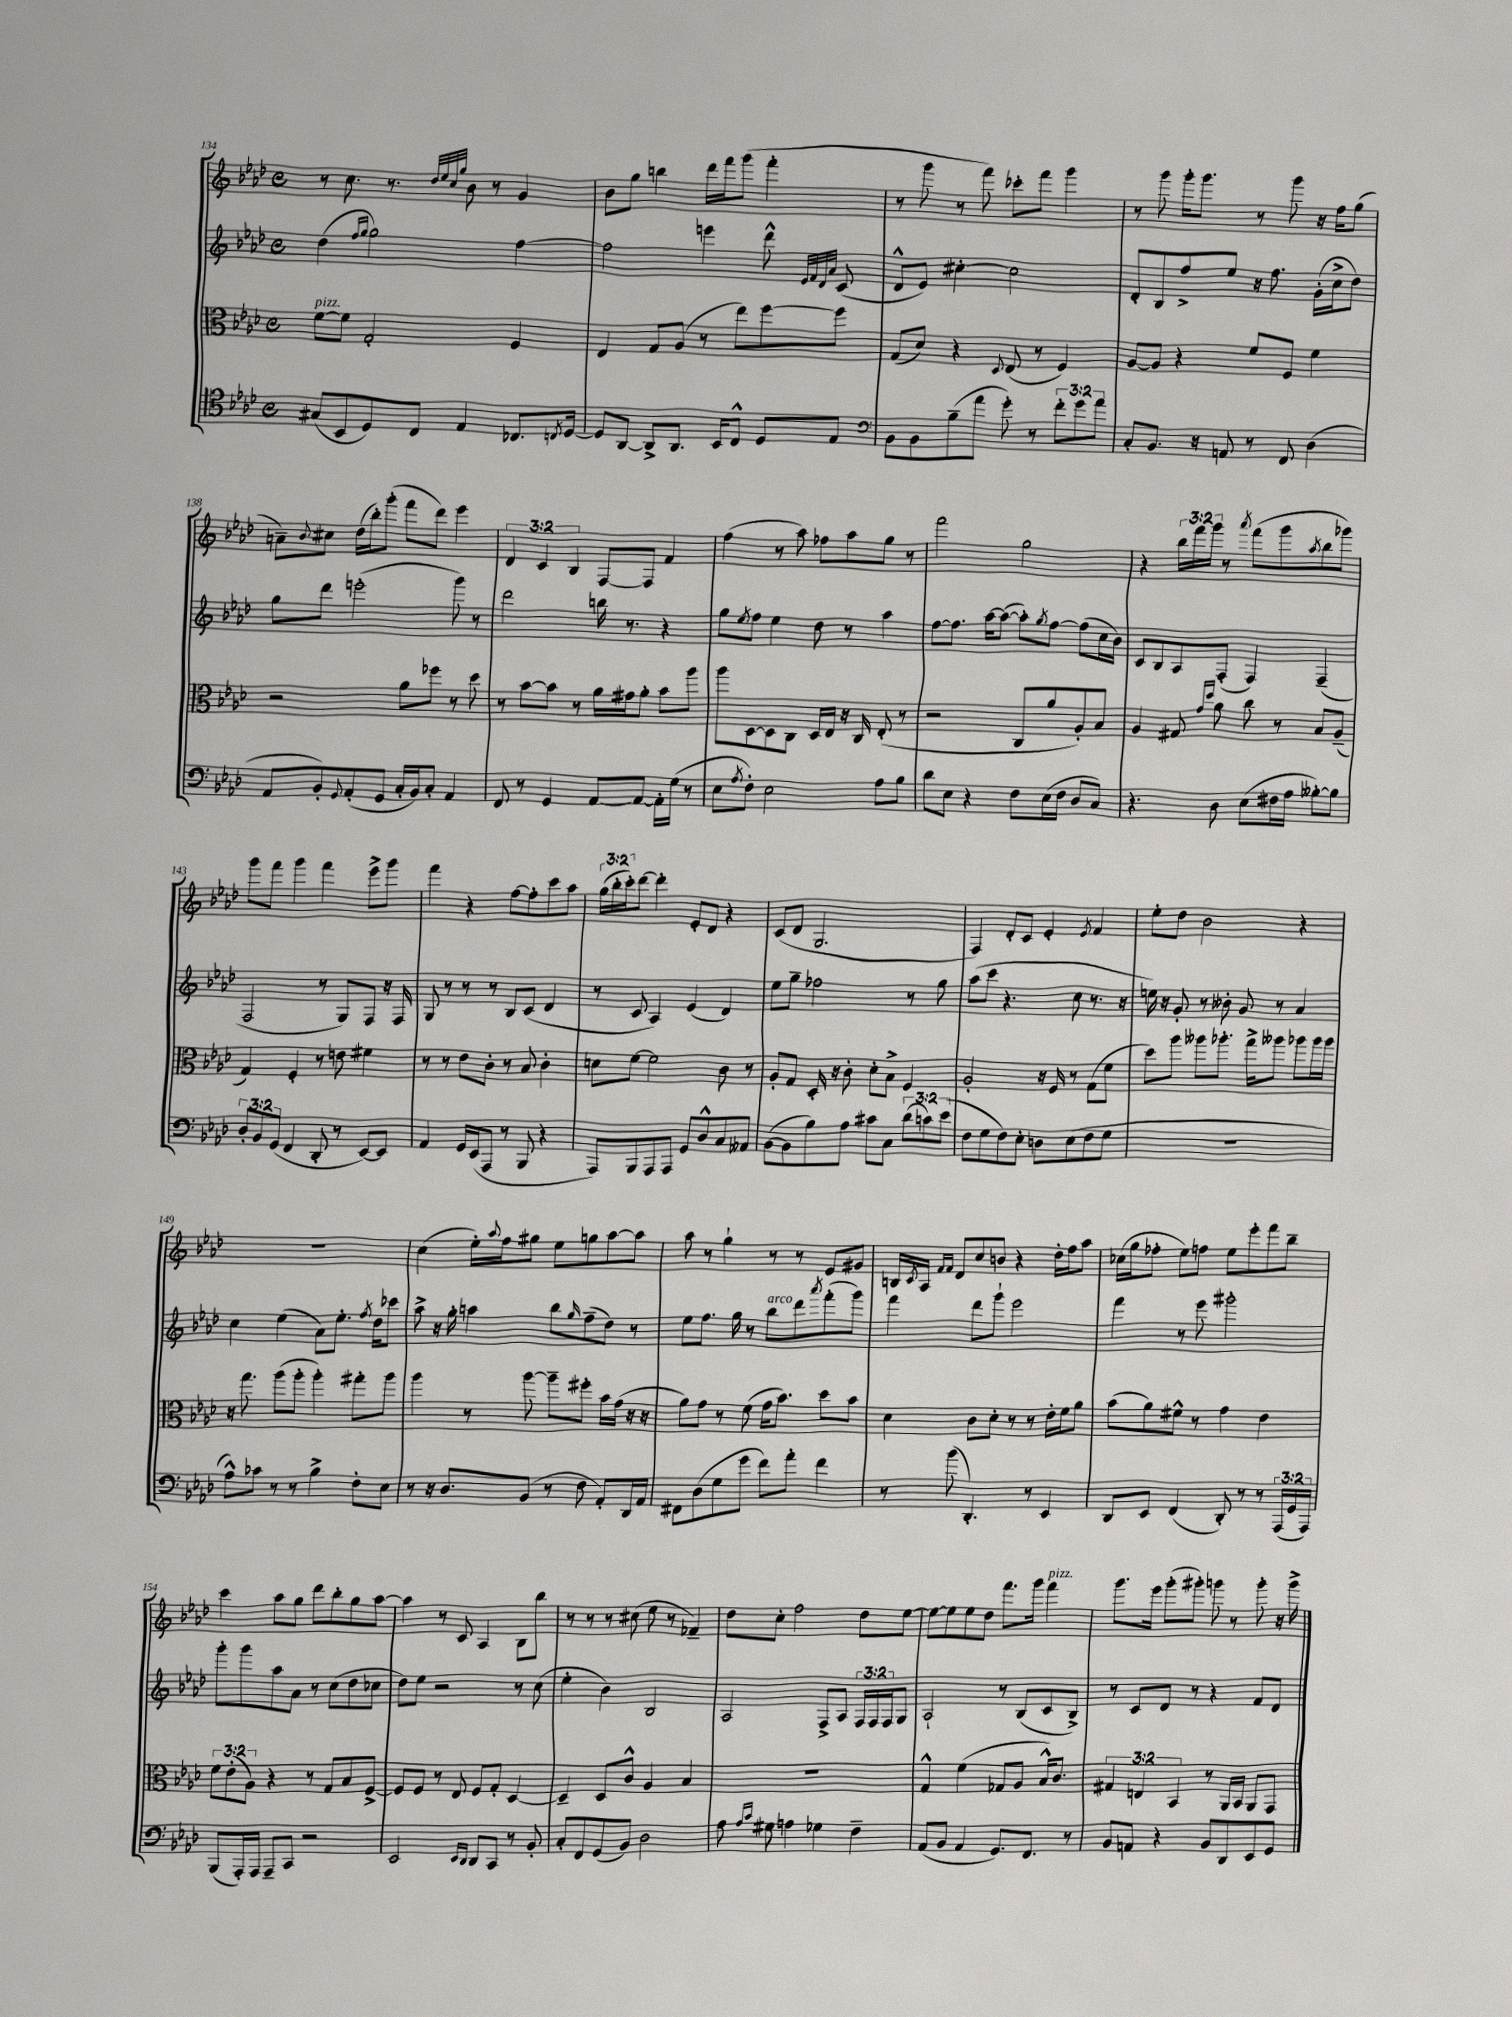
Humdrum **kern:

**kern	**kern	**kern	**kern
*staff4	*staff3	*staff2	*staff1
*clefC4	*clefC3	*clefG2	*clefG2
*k[b-e-a-d-]	*k[b-e-a-d-]	*k[b-e-a-d-]	*k[b-e-a-d-]
*M4/4	*M4/4	*M4/4	*M4/4
*met(c)	*met(c)	*met(c)	*met(c)
(8G#	[8f	(4dd-	8r
8BB-	8f]	.	8.cc
.	.	16qqff	.
.	.	16qqgg	.
8D-)	2G'	2gg)	.
.	.	.	8.r
8C	.	.	.
.	.	.	32qqdd-
.	.	.	32qqee-
.	.	.	32qqcc
.	.	.	32qqgg
4E-	.	.	8b-
.	.	.	8r
8.C-	4F	[4ff	4g
8qC	.	.	.
[16D-	.	.	.
=	=	=	=
8D-]	4E-	2ff]	8b-
[8AA-	.	.	8gg
8AA-^]	8G	.	4bb
8.AA-	(8A-	.	.
.	8r	4eee	16ddd-
16BB-	.	.	16fff
8C^^	8ee-)	.	(8ggg
8D-	[8ff	8ddd-^^	4fff'
.	.	32qqe-	.
.	.	32qqf	.
.	.	32qqd-	.
.	.	32qqa-	.
8E-	8ff]	(8c	.
=	=	=	=
*clefF4	*	*	*
8BB-	(8G	8d-^^	8r
8BB-	8d-)	8e-)	8ggg
(8B-~	4r	[4cc#'	8r
8a-	.	.	8fff)
.	8qqD-	.	.
8g')	(8E-	2cc#]	8ccc-'
8r	8r	.	8fff
12f'	4F)	.	4ggg
12g	.	.	.
12a-	.	.	.
=	=	=	=
8C'	[8A-	8d-'	8r
8.BB-	8A-]	8B-	8ggg
.	4r	8ff^	16ggg'
16r	.	.	8.ggg
8AA	.	8ee-	.
8r	8f	16r	8r
.	.	8.ff	.
8FF	8F	.	8ggg
(4D-	4f	(16g'	16r
.	.	16cc^	16ff
.	.	8dd-)	(8gg
=	=	=	=
8AA-	2r	8gg	8a~)
.	.	.	8qqb-
8BB-')	.	8ddd-	8cc#
8qqGG	.	.	.
(8AA-'	.	(2eee'	(16dd-
.	.	.	16bb-')
8GG	.	.	(8ggg'
16C'	8a-	.	8fff
16BB-)	.	.	.
8C'	8ff-	.	8ddd-)
4AA-	8r	8ggg)	4eee-
.	8dd-	8r	.
=	=	=	=
8FF	8r	2ddd-	6d-
8r	[8b-	.	.
.	.	.	6c
4GG	8b-]	.	.
.	.	.	6B-
.	8r	.	.
[8AA-	16a-	16bb	[8F
.	16g#	8.r	.
8AA-_	8a-'	.	8F]
16AA-']	8b-	4r	4f
(16G	.	.	.
8r	8aa-	.	.
=	=	=	=
8E-	8aa-	8gg	(4ff
8qA-	.	8qee-	.
8F')	[8D-	8ff	.
2E-	8D-]	4ee-	8r
.	8C	.	8aa-)
.	16D-	8dd-	8ff-
.	16E-	.	.
.	16r	8r	8aa-
.	16C	.	.
8A-	(8E-'	4aa-	8gg
8B-	8r	.	8r
=	=	=	=
8d-	2r	[8ff	2fff
8E-	.	8.ff]	.
4r	.	.	.
.	.	[16aa-	.
.	.	(8aa-_	.
8F	8C	8aa-'])	2gg
.	.	8qgg	.
(16E-	8a-	[8ff	.
16F	.	.	.
8D-	8A-')	(8ff]	.
8C)	8B-	16cc	.
.	.	16b-)	.
=	=	=	=
4.r	4A-	8c	4r
.	.	8B-	.
.	8G#	8A-	24bb-
.	.	.	24fff
.	.	.	24ggg
.	16qqg	.	.
.	16qqdd-	.	.
8D-	8a-	(8F'	8r
.	.	.	8qaaa-
(8E-	8cc	4F)	(8fff
16F#	8r	.	8ggg
16A-	.	.	.
.	.	.	8qaa-
[8B--')	8B-	(4F~	8bb-
8B--]	(8A-~	.	8ggg-)
=	=	=	=
12D-'	4G)	2F	8ggg
12BB-	.	.	.
.	.	.	8fff
(12GG	.	.	.
4FF	4F'	.	4ggg
8DD-'	8r	8r	4fff
8r	8e	8G)	.
[8EE-)	4f#	8F	8eee-^
8EE-]	.	16r	8ggg
.	.	16F	.
=	=	=	=
4AA-	8r	8G	4fff
.	8r	8r	.
16GG	8e-	8r	4r
(16EE-	.	.	.
8AAA-	8c'	8r	.
8r	8r	8B-	[8ff
8BBB-	8B-	(8c	8ff']
4r	4c'	4d-	8ccc
.	.	.	8aa-
=	=	=	=
8AAA-)	8d	8r	(24gg
.	.	.	24bb-'
.	.	.	24ccc')
8BBB-	[8f	8c	[8ddd-
8AAA-	2f]	4A-)	4ddd-']
8AAA-	.	.	.
8GG	.	(4e-	8e-'
8D-^^	.	.	8d-
8C	8c	4d-)	4r
8AA--	8r	.	.
=	=	=	=
([8BB-	8A-'	8ee-	(8c
8BB-]	8G	8gg~	8d-
8B-)	16D-'	2ff-	2.G
.	16r	.	.
8A-	8c'	.	.
8c#	8d-'	.	.
8C	8B-^	.	.
(12d-	4F	8r	.
12c)	.	.	.
.	.	8gg	.
(12e-	.	.	.
=	=	=	=
8F	2A-'	(8aa-	4F)
8G	.	8ccc	.
8F)	.	4.r	8d-'
8E-'	.	.	8c
8D	16r	.	4e-'
.	16F	.	.
(8E-	8r	8cc	.
.	.	.	8qe-
8F	(8G	8.r	4f
8G	8f	.	.
.	.	16r	.
=	=	=	=
1r	8dd-)	16ee)	8ee-'
.	.	16r	.
.	8aa-	8g'	8dd-
.	8aa--	8r	2b-
.	8.aa-'	8b--'	.
.	.	8g	.
.	16gg^	.	.
.	8aa--	8r	.
.	8aa-	4a-	4r
.	16aa-	.	.
.	16aa-	.	.
=	=	=	=
8A-^^)	16r	4cc	1r
.	8.gg	.	.
8c-	.	.	.
8r	(8aa-	(4ee-	.
8r	8aa-'	.	.
4B-^	4aa-')	8a-)	.
.	.	8.ee-'	.
8F'	8gg#'	.	.
.	.	8qff	.
.	.	16dd-	.
8E-	8aa-	8ccc-	.
=	=	=	=
8r	4aa-	8aa-^	(4cc
16r	.	16r	.
8.D-	.	16gg'	.
.	8r	4aa	16ee-')
.	.	.	8qqaa-
.	.	.	16ff
(8BB-	[8aa-	.	8gg#
8r	8aa-~]	8bb-	8ee-
.	.	16qqgg	.
8F	8ff#'	(8ff~	8gg
8AA-')	16b-	8dd-)	[8aa-
.	(16g	.	.
16DD-	16r	8r	8aa-]
16AA-	16r	.	.
=	=	=	=
8FF#	8a-)	8ee-	8aa-
(8D-	8g	8.ff	8r
8G	8r	.	4gg`
.	.	16gg	.
8g	(8f	8r	.
8f)	16g	8bb-	8r
.	8.b-)	.	.
8a-'	.	8ddd-	8r
.	.	8qaaa-	.
4f	8dd-	(8fff'	8e-
.	8b-	8ggg)	8g#
=	=	=	=
8r	4d-	4fff	16B
.	.	.	8qc
.	.	.	16A-
.	.	.	16qqf
.	.	.	16qqf
(8b-	.	.	8d-
4.DD-')	8c	8ddd-	8cc
.	8d-'	8ggg`	8b
.	8r	2eee-	4r
8r	8r	.	.
4EE-	16e-'	.	16dd-'
.	16f	.	16ff
.	8a-	.	8aa-
=	=	=	=
8DD-	(8b-	4fff	(16cc-
.	.	.	16gg
8EE-	8a-)	.	8ff-'
(4FF	8f#^^	8r	8ee-)
.	8r	8eee-	8ff
8DD-')	4g	2ggg#'	8ee-
8r	.	.	8eee-'
8r	4e-	.	8fff
(24AAA-	.	.	8bb-~
24GG	.	.	.
24AAA-)	.	.	.
=	=	=	=
(8BBB-	12f	8ggg'	4ccc
.	(12e-'	.	.
16AAA-')	.	8ggg	.
.	12A-)	.	.
16AAA-	.	.	.
8AAA-~	4r	8aa-	8aa-
8CC	.	8a-	8gg
2r	8r	8r	8ddd-
.	8G	(8cc	8bb-'
.	8B-	8dd-	8gg
.	[8F^	8cc-	[8aa-
=	=	=	=
2EE-	8F]	8dd-)	4aa-]
.	8F	8ee-	.
.	8r	2r	8r
.	8E-	.	8c
16qqEE-	.	.	.
16qqDD-	.	.	.
8DD-	8F	.	4A-
8CC	8G'	.	.
8r	[4D-	8r	8B-
8BB-'	.	(8cc	8bb-
=	=	=	=
8C'	4D-~]	4ee-'	8r
8FF	.	.	8r
(8GG	8D-	4b-)	8r
8BB-)	8c^^	.	(8cc#
2D-	4A-	2B-	8ee-
.	.	.	8r
.	4B-	.	4f-~)
=	=	=	=
8A-	1r	2A-	8dd-
16qqA-	.	.	.
16qqc	.	.	.
8G#	.	.	8cc'
4A	.	.	2ff
4G-	.	8F^	.
.	.	8A-	.
4F~	.	24F	8dd-
.	.	24F	.
.	.	24F	.
.	.	8G	[8ee-
=	=	=	=
(8AA-	4G^^	2A-`	8ee-_
8BB-	.	.	8ee-]
4AA-	(4f	.	8ee-
.	.	.	8dd-
8.GG)	8G-	8r	8.fff
.	8A-	(8B-	.
8.FF	.	.	16ggg
.	16B-^^)	8c	4fff
.	8.c	.	.
8r	.	8B-^)	.
=	=	=	=
8BB-	6G#	8r	8.ggg
8AA	.	8c	.
.	6E	.	.
.	.	.	16eee-
4r	.	8d-	(8ggg'
.	6BB-	.	.
.	.	8r	8ggg#')
8BB-	8r	4r	8ggg
8DD-	16AA-	.	8r
.	16BB-	.	.
8EE-	8AA-	8f	8ggg'
8GG	8GG	8d-	16r
.	.	.	16ggg^
==	==	==	==
*-	*-	*-	*-
